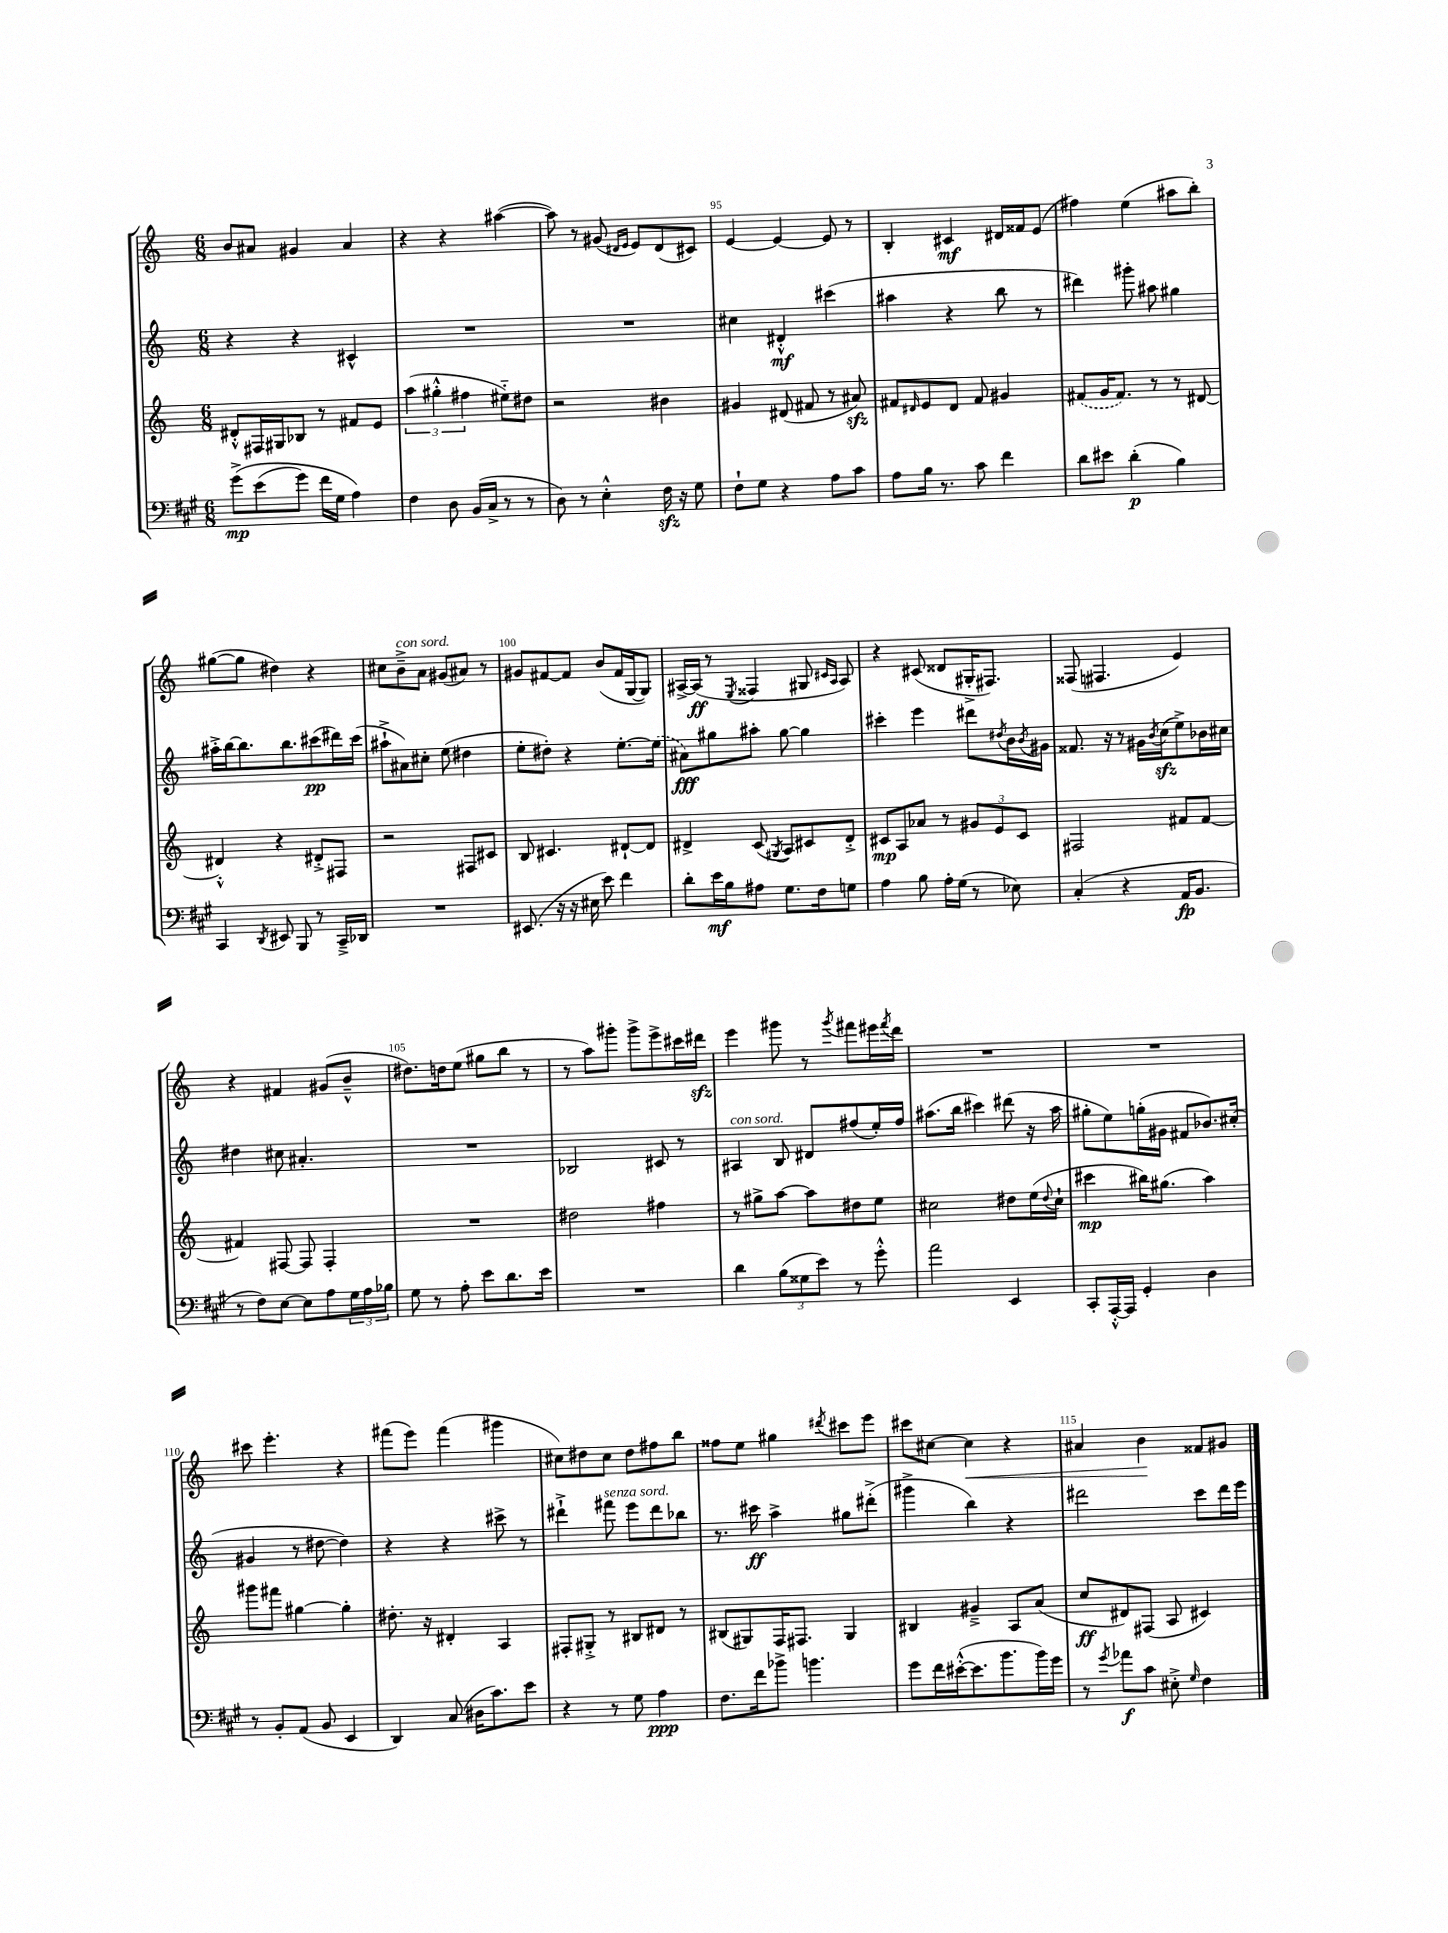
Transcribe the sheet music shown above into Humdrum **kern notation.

**kern	**dynam	**kern	**dynam	**kern	**dynam	**kern	**dynam
*part4	*part4	*part3	*part3	*part2	*part2	*part1	*part1
*staff4	*staff4	*staff3	*staff3	*staff2	*staff2	*staff1	*staff1
*clefF4	*	*clefG2	*	*clefG2	*	*clefG2	*
*k[f#c#g#]	*	*k[]	*	*k[]	*	*k[]	*
*M6/8	*	*M6/8	*	*M6/8	*	*M6/8	*
=92	=92	=92	=92	=92	=92	=92	=92
(8g#^\L	mp	8d#X'^^/L	.	4r	.	8b/L	.
(8e\	.	16F#X/L	.	.	.	8a#X/J	.
.	.	16G#X/J	.	.	.	.	.
8g#\J)	.	8B-X/J	.	4r	.	4g#X/	.
16f#\LL	.	8r	.	.	.	.	.
16G#\JJ	.	.	.	.	.	.	.
4A\)	.	8f#X/L	.	4c#X^^/	.	4a#/	.
.	.	8e/J	.	.	.	.	.
=93	=93	=93	=93	=93	=93	=93	=93
4F#\	.	(6aa\	.	2.r	.	4r	.
.	.	6gg#X'^^\	.	.	.	.	.
8D\	.	.	.	.	.	4r	.
.	.	6ff#X\	.	.	.	.	.
(16BB/LL	.	.	.	.	.	.	.
16C#^/JJ	.	.	.	.	.	.	.
8r	.	8ee#X\L)	.	.	.	([4aa#X\	.
8r	.	8dd#X\J	.	.	.	.	.
=94	=94	=94	=94	=94	=94	=94	=94
8D\)	.	2r	.	2.r	.	8aa#\])	.
8r	.	.	.	.	.	8r	.
4E'^^\	.	.	.	.	.	(8g#X/	.
.	.	.	.	.	.	16qqd#X/LL	.
.	.	.	.	.	.	16qqe/JJ	.
.	.	.	.	.	.	8e/L)	.
16F#zz\	.	4b#X\	.	.	.	(8d#/	.
16r	.	.	.	.	.	.	.
8G#\	.	.	.	.	.	8c#X/J)	.
=95	=95	=95	=95	=95	=95	=95	=95
8F#`\L	.	4g#X/	.	4cc#X\	.	[4e/	.
8G#\J	.	.	.	.	.	.	.
4r	.	(8d#X/	.	4d#X'^^/	mf	4e/_	.
.	.	8f#X/	.	.	.	.	.
8A\L	.	8r	.	(4ccc#X\	.	8e/]	.
8c#\J	.	8a#Xzz/)	.	.	.	8r	.
=96	=96	=96	=96	=96	=96	=96	=96
8A\L	.	8f#X/L	.	4aa#X\	.	4B'/	.
.	.	16qqd#X/	.	.	.	.	.
16B\Jk	.	8e/	.	.	.	.	.
8.r	.	.	.	.	.	.	.
.	.	8d#/J	.	4r	.	4c#X/	mf
8c#\	.	8f#/	.	.	.	.	.
4f#\	.	4g#X/	.	8bb\	.	16d#X/LL	.
.	.	.	.	.	.	16f##X/J	.
.	.	.	.	8r	.	(8e/J	.
=97	=97	=97	=97	=97	=97	=97	=97
8d\L	.	(8f#X/L	.	4ddd#X\)	.	4ff#X\)	.
8e#X\J	.	16g/K	.	.	.	.	.
.	.	8.f#/J)	.	.	.	.	.
(4d'\	p	.	.	8ggg#X'\	.	(4ee\	.
.	.	8r	.	8aa#X\	.	.	.
4B\)	.	8r	.	4gg#X\	.	8aa#X\L	.
.	.	[8d#X/	.	.	.	8bb'\J)	.
!!LO:LB:g=z
=98	=98	=98	=98	=98	=98	=98	=98
4CC#/	.	4d#X'^^/]	.	16aa#X'^\LL	.	([8gg#X\L	.
.	.	.	.	[16bb\J	.	.	.
.	.	.	.	8.bb\]	.	8gg#\J]	.
8qDD/	.	.	.	.	.	.	.
8EE#X/	.	4r	.	.	.	4dd#X\)	.
.	.	.	.	8.bb\	.	.	.
8BBB/	.	.	.	.	.	.	.
8r	.	8d#X'^/L	.	(8ccc#X\	pp	4r	.
16CC#~^/LL	.	8F#X/J	.	16ddd#X\L)	.	.	.
16DD-X/JJ	.	.	.	(16ccc#\JJ	.	.	.
=99	=99	=99	=99	=99	=99	=99	=99
2.r	.	2r	.	8aa#X`^\L	.	8cc#X\L	.
!	!	!	!	!	!	!LO:TX:a:i:t=con sord.	!
.	.	.	.	8a#X\)	.	8b~^\	.
.	.	.	.	8cc#X'\J	.	8a\J	.
.	.	.	.	(8ee\	.	(8g#X/L	.
.	.	8F#X/L	.	4dd#X\	.	8a#X/J)	.
.	.	8c#X/J	.	.	.	8r	.
=100	=100	=100	=100	=100	=100	=100	=100
(8.EE#X/	.	8B/	.	8ee'\L	.	8g#X/L	.
.	.	4.c#X/	.	8dd#X'\J)	.	[8f#X/	.
16r	.	.	.	.	.	.	.
16r	.	.	.	4r	.	8f#/J]	.
16E#X\	.	.	.	.	.	.	.
8e\)	.	.	.	.	.	(8b/L	.
4f#\	.	[8d#X`/L	.	[8.ee'\L	.	16f#/L	.
.	.	.	.	.	.	[16G/J	.
.	.	8d#/J]	.	.	.	8G/J])	.
.	.	.	.	(16ee\Jk]	.	.	.
=101	=101	=101	=101	=101	=101	=101	=101
8d'\L	.	4d#X^/	.	8a#X\L)	fff	[16A#X^/LL	.
.	.	.	.	.	.	(16A#/JJ]	ff
16e\L	mf	.	.	8gg#X\	.	8r	.
16B\J	.	.	.	.	.	.	.
.	.	.	.	.	.	8qE/	.
8A#X\J	.	(8c/	.	8aa#X'\J	.	4F##X/	.
.	.	8qG#X/	.	.	.	.	.
8.G#\L	.	8A/L)	.	[8gg#\	.	.	.
.	.	8c#X/	.	4gg#\]	.	8G#X/	.
16F#\k	.	.	.	.	.	.	.
.	.	.	.	.	.	16qqc#X/LL	.
.	.	.	.	.	.	16qqA#/JJ	.
8Gn\J	.	8d#'^/J	.	.	.	8A#/)	.
=102	=102	=102	=102	=102	=102	=102	=102
4A\	.	8c#X/L	mp	4ccc#X'\	.	4r	.
.	.	8A/	.	.	.	.	.
8B\	.	8a-X/J	.	4eee\	.	(8c#X/	.
16A'\LL	.	8r	.	.	.	8d##X/L	.
(16G#\JJ	.	.	.	.	.	.	.
8r	.	12g#X/L	.	8ddd#X\L	.	16G#X'^/K	.
.	.	.	.	.	.	8.F#X/J)	.
.	.	12e/	.	.	.	.	.
.	.	.	.	8qdd#X/	.	.	.
8E-X\)	.	.	.	16b\L	.	.	.
.	.	12c#/J	.	.	.	.	.
.	.	.	.	8qb/	.	.	.
.	.	.	.	16g#X\JJ	.	.	.
=103	=103	=103	=103	=103	=103	=103	=103
(4C#'/	.	2F#X/	.	8.f##X/	.	(8F##X/	.
.	.	.	.	.	.	4.F#X/	.
.	.	.	.	16r	.	.	.
4r	.	.	.	8r	.	.	.
.	.	.	.	16g#X\LL	.	.	.
.	.	.	.	8qb/	.	.	.
.	.	.	.	(16cczz\J	.	.	.
16AA/KL	fp	8f#X/L	.	8ee^\)	.	4e/)	.
8.BB/J	.	.	.	.	.	.	.
.	.	[8f#/J	.	16b-X\L	.	.	.
.	.	.	.	16cc#X\JJ	.	.	.
!!LO:LB:g=z
=104	=104	=104	=104	=104	=104	=104	=104
8r	.	4f#X/]	.	4dd#X\	.	4r	.
8F#\L)	.	.	.	.	.	.	.
[8E\J	.	[8F#X/	.	8cc#X\	.	4f#X/	.
8E\L]	.	8F#/]	.	4.a#X'/	.	.	.
8A\	.	4F#'/	.	.	.	(8g#X/L	.
24G#\L	.	.	.	.	.	8b~^^/J	.
24A\	.	.	.	.	.	.	.
24B-X\JJ	.	.	.	.	.	.	.
=105	=105	=105	=105	=105	=105	=105	=105
8G#\	.	2.r	.	2.r	.	8.dd#X\L)	.
8r	.	.	.	.	.	.	.
.	.	.	.	.	.	16ddn\k	.
8A'\	.	.	.	.	.	(8ee\J	.
8e\L	.	.	.	.	.	8gg#X\L	.
8.d\	.	.	.	.	.	8bb\J	.
.	.	.	.	.	.	8r	.
16e\Jk	.	.	.	.	.	.	.
=106	=106	=106	=106	=106	=106	=106	=106
2.r	.	2dd#X\	.	2B-X/	.	8r	.
.	.	.	.	.	.	8aa\L)	.
.	.	.	.	.	.	8ggg#X'\J	.
.	.	.	.	.	.	8ggg#^\L	.
.	.	4ff#X\	.	8c#X/	.	8eee^\	.
.	.	.	.	8r	.	16ccc#X\L	.
.	.	.	.	.	.	16ddd#Xzz\JJ	.
=107	=107	=107	=107	=107	=107	=107	=107
!	!	!	!	!LO:TX:a:i:t=con sord.	!	!	!
4d\	.	8r	.	4A#X/	.	4eee\	.
.	.	8gg#X^\L	.	.	.	.	.
(12B\L	.	[8aa\J	.	8B/	.	8ggg#X\	.
12G##X\	.	.	.	.	.	.	.
.	.	8aa\L]	.	8d#X/L	.	8r	.
12e\J)	.	.	.	.	.	.	.
.	.	.	.	.	.	8qggg#/	.
8r	.	8dd#X\	.	(8ff#X/	.	8fff#X\L	.
8g#'^^\	.	8ee\J	.	16ee'/L)	.	16eee#X\L	.
.	.	.	.	.	.	8qfff#/	.
.	.	.	.	16ff#/JJ	.	16ddd\JJ	.
=108	=108	=108	=108	=108	=108	=108	=108
2a\	.	2cc#X\	.	(8.aa#X\L	.	2.r	.
.	.	.	.	16bb\Jk	.	.	.
.	.	.	.	4ccc#X\)	.	.	.
4EE/	.	8dd#X\L	.	(8ddd#X\	.	.	.
.	.	(16ee\L	.	16r	.	.	.
.	.	8qqdd#/	.	.	.	.	.
.	.	16cc#`\JJ	.	16aa#\	.	.	.
=109	=109	=109	=109	=109	=109	=109	=109
8CC#'/L	.	4ccc#X\	mp	8gg#X'\L	.	2.r	.
[16AAA'^^/L	.	.	.	8ee\)	.	.	.
16AAA/JJ]	.	.	.	.	.	.	.
4GG#'/	.	16bb#X\KL)	.	(16ggn'\L	.	.	.
.	.	(8.gg#X\J	.	16g#X\JJ	.	.	.
.	.	.	.	8f#X/L	.	.	.
4D\	.	4aa\)	.	8.b-X/)	.	.	.
.	.	.	.	(16cc#X'/Jk	.	.	.
!!LO:LB:g=z
=110	=110	=110	=110	=110	=110	=110	=110
8r	.	8ggg#X\L	.	4g#X/	.	8ccc#X\	.
8BB'/L	.	8fff#X\J	.	.	.	4.eee'\	.
(8AA/J	.	[4gg#X\	.	8r	.	.	.
8BB/	.	.	.	[8dd#X\	.	.	.
4EE/	.	4gg#'\]	.	4dd#\])	.	4r	.
=111	=111	=111	=111	=111	=111	=111	=111
4DD/)	.	8.dd#X'\	.	4r	.	(8fff#X\L	.
.	.	.	.	.	.	8eee\J)	.
.	.	16r	.	.	.	.	.
(8C#/	.	4d#X'/	.	4r	.	(4fff#\	.
16D#X\KL	.	.	.	.	.	.	.
8.c#\)	.	.	.	.	.	.	.
.	.	4A/	.	8ccc#X^\	.	4ggg#X\	.
8e\J	.	.	.	8r	.	.	.
=112	=112	=112	=112	=112	=112	=112	=112
4r	.	8F#X'/L	.	4ddd#X`^\	.	8cc#X\L)	.
.	.	8G#X'^/J	.	.	.	8dd#X\	.
!	!	!	!	!LO:TX:a:i:t=senza sord.	!	!	!
8r	.	8r	.	8fff#X\	.	8cc#\J	.
8G#\	.	8B#X/L	.	8eee\L	.	8dd#\L	.
4A\	ppp	8d#X/J	.	8ddd#\	.	8ff#X\	.
.	.	8r	.	8bb-X\J	.	8bb\J	.
=113	=113	=113	=113	=113	=113	=113	=113
8.F#\L	.	(8B#X/L	.	8.r	.	8ff##X\L	.
.	.	8G#X/)	.	.	.	8ee\J	.
16f#\k	.	.	.	16ccc#X\	ff	.	.
8b-X^\J	.	16F/K	.	4aa^\	.	4gg#X\	.
.	.	8.F#X/J	.	.	.	.	.
4.bn\	.	.	.	.	.	.	.
.	.	.	.	.	.	8qddd#X/	.
.	.	4G#/	.	8gg#X\L	.	8ccc#X\L	.
.	.	.	.	(8ddd#X'^\J	.	8eee\J	.
=114	=114	=114	=114	=114	=114	=114	=114
8g#\L	.	4B#X/	.	4ggg#X^\	.	8ccc#X\L	.
16f#\L	.	.	.	.	.	[8cc#X\J	.
([16e#X'^^\J	.	.	.	.	.	.	.
!	!	!	!	!	!	!	!LO:HP:b
8.e#\]	.	4g#X~^/	.	4bb\)	.	4cc#\]	<
8.b\	.	.	.	.	.	.	.
.	.	8A/L	.	4r	.	4r	.
16b\L)	.	(8a/J	.	.	.	.	.
16g#\JJ	.	.	.	.	.	.	.
=115	=115	=115	=115	=115	=115	=115	=115
8r	.	8cc/L	ff	2ddd#X\	.	4a#X/	.
8qg#/	.	.	.	.	.	.	.
8a-X\L	f	8d#X/)	.	.	.	.	.
8c#\J	.	(8F#X/J	.	.	.	4b\	.
8E#X'^\	.	8A/	.	.	.	.	.
16qqG#/	.	.	.	.	.	.	.
4F#\	.	4c#X/)	.	8ccc\L	.	8f##X/L	[
.	.	.	.	16ddd#\L	.	8g#X/J	.
.	.	.	.	16eee\JJ	.	.	.
==	==	==	==	==	==	==	==
*-	*-	*-	*-	*-	*-	*-	*-
